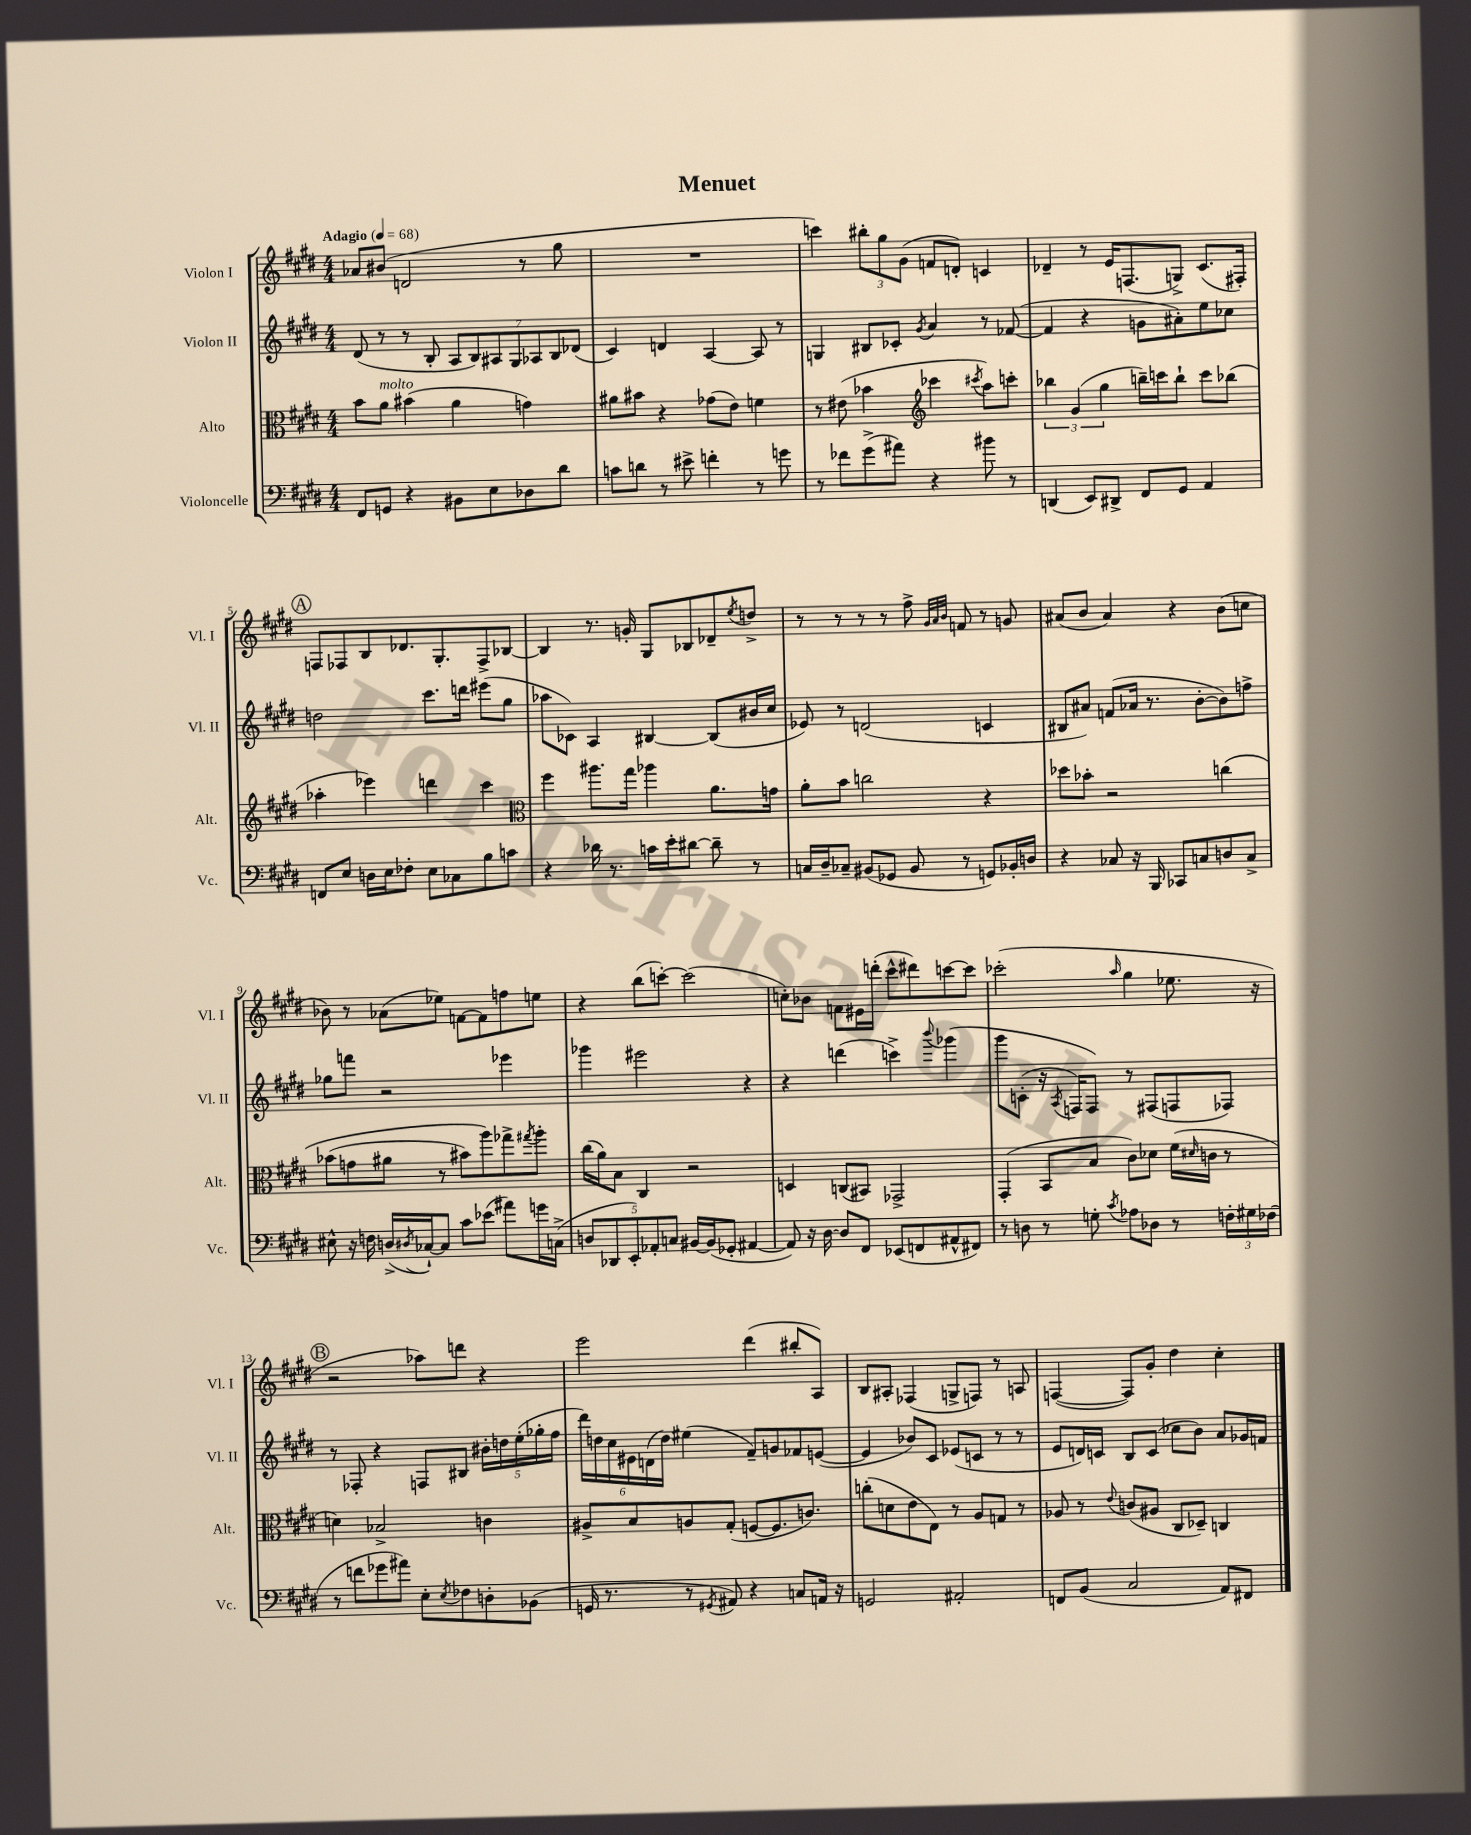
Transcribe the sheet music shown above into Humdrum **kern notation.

**kern	**kern	**kern	**kern
*staff4	*staff3	*staff2	*staff1
*clefF4	*clefC3	*clefG2	*clefG2
*k[f#c#g#d#]	*k[f#c#g#d#]	*k[f#c#g#d#]	*k[f#c#g#d#]
*M4/4	*M4/4	*M4/4	*M4/4
*MM68	*MM68	*MM68	*MM68
8FF#/L	8b\L	(8d#/	8a-/L
8GG/J	8a\J	8r	(8b#/J
4r	(4b#\	8r	2d/
.	.	8B'/	.
8BB#\L	4a\	14A/L	.
.	.	14B/)	.
8E\	.	.	.
.	.	14A#/	.
.	.	14G#/	.
8D-\	4g\)	.	8r
.	.	14A-/	.
.	.	14B/	.
8d#\J	.	.	8gg#\
.	.	(14d-/J	.
=	=	=	=
8c\L	8a#\L	4c#/)	1r
8d\J	8b#\J	.	.
8r	4r	4d/	.
8e#^\	.	.	.
4f'\	(8g-\L	[4A/	.
.	8e\J)	.	.
8r	4f\	8A/]	.
8g\	.	8r	.
=	=	=	=
8r	8r	4G/	4ccc\)
8f-\L	(8e#\	.	.
(8g#^\	4b-\	8B#/L	12bb#'\L
.	.	.	12gg#\
8a#\J)	.	8c-'/J	.
.	.	.	(12g#\J
*	*clefG2	*	*
.	.	8qg#/	.
4r	4ccc-\	4a/	8f/L
.	.	.	8d'/J)
.	8qccc#/	.	.
8b#\	8aa\L)	8r	4c/
8r	8ccc'\J	([8f-/	.
=	=	=	=
(4DD/	6bb-\	4f-/]	4d-~/
.	(6g#/	.	.
8EE/L)	.	4r	8r
.	6gg#\	.	.
8DD#^/J	.	.	16e/LK
.	.	.	(8.F/
8FF#/L	16bb~\LL)	8g\L	.
.	16ccc\J	.	.
8GG#/J	8bb`\J	8a#'\)	8G^/J)
4AA/	8ccc\L	8ee\	(8.c#/L
.	(8bb-\J	8cc-\J	.
.	.	.	16F#'/Jk)
=	=	=	=
8FF/L	4aa-'\	2dd\	8F/L
8E/J	.	.	8F-/
16D\LL	4eee-\)	.	8B/
16E\J	.	.	.
8F-'\J	.	.	8.d-/
8E\L	4ddd\	8.ccc#\L	.
.	.	.	8.G#'/
8C-\	.	.	.
.	.	16ddd\Jk	.
8B\	4ccc#\	(8eee#\L	8F-^/
8c\J	.	8gg#\J	[8B-/J
=	=	=	=
*	*clefC3	*	*
4r	4ff#\	8aa-\L	4B-/]
.	.	8c-\J)	.
16d-\	8.aa#\L	4A/	8.r
8.r	.	.	.
.	16gg#\Jk	.	16g'/
16c\LL	4aa-\	[4B#/	8G#/L
16e'\J	.	.	.
[8d#\J	.	.	8B-/
8d#~\]	8.a\L	(8B#/]L	8d-~/
.	.	.	8qee/
8r	.	16b#/L	8dd^/J
.	16g\Jk	16cc#/JJ	.
=	=	=	=
16C/LL	8a'\L	8e-/)	8r
16D#~/J	.	.	.
8C-~/J	8b\J	8r	8r
(8BB#/L	2cc\	(2d/	8r
8GG-/J	.	.	8r
8BB#/	.	.	8ff#^\
.	.	.	32qqg#/LLL
.	.	.	32qqa/
.	.	.	32qqb/JJJ
8r	.	.	8f/
8GG/L)	4r	4c/	8r
16BB-'/L	.	.	8g/
16D/JJ	.	.	.
=	=	=	=
4r	8dd-\L	8B#/L	(8a#/L
.	8b-'\J	8a#/J)	8b/J
8C-/	2r	(8f/L	4a#/)
16r	.	16a-/Jk	.
16BBB/	.	8.r	.
8CC-/L	.	.	4r
8C/	.	[8b'\L	.
8D/	&(4cc\	8b\])	(8b\L
8C^/J	.	8ff^\J	8cc\J
=	=	=	=
8E#^^\	(8b-\L	8gg-\L	8b-\)
16r	8g\	8fff\J	8r
16F\	.	.	.
(16D^/LL	8a#\J	2r	(8a-\L
8qD#/	.	.	.
[16C-`/J)	.	.	.
8C-/]J	8r	.	8ee-\J)
8c#\L	8b#\L)	.	[8f\L
(8e-\J	8aa\&)	.	8f\]
8a#\L)	8gg-^\	4eee-\	8ff\
.	8qgg#/	.	.
16g\L	8aa'\J	.	8ee\J
(16C^\JJ	.	.	.
=	=	=	=
10D/L	(16cc#\LL	4ggg-\	4r
.	16a\J)	.	.
10DD-/	.	.	.
.	8B\J	.	.
10EE'/)	.	.	.
.	4C#/	2eee#\	(8bb\L
10AA-'/	.	.	.
.	.	.	[8ccc'\J)
10C/J	.	.	.
[16BB#/LL	2r	.	(2ccc\]
(16BB#/]J	.	.	.
8GG-'/J	.	.	.
[4AA#/	.	4r	.
=	=	=	=
8AA#/])	4D/	4r	8cc'\L)
16r	.	.	8b-\J
[16D#\	.	.	.
8D#/]L	(8C/L	(4ddd\	8f\L
8FF#/J	8BB#/J)	.	16e#\L
.	.	.	(16ddd'\JJ
(8EE-/L	2GG-^/	4ccc^\)	8ccc#^^\L
8FF/	.	.	8ddd#\)
.	.	8qqbbb/	.
8AA#^^/	.	&(4ggg-\	[8ccc\
8FF#/J)	.	.	8ccc\]J
=	=	=	=
8r	(4GG#'/	8ggg#\L	(2ccc-'\
8D\	.	(8c'\J	.
8r	8BB/L	16r	.
.	.	8qA/	.
.	.	16F/LK)	.
8G'\	8B/J	8F/J&)	.
8qc#/	.	.	16qqaa/
8A-\L	8c#\L)	8r	4gg#\
8D-\J	8d-\J	(8F#/L	.
8r	(16f#\LL	8F/	8.ee-\
.	16qqd#/	.	.
.	16c\JJ	.	.
24F'\LL	8r	8F-/J)	.
24G#\	.	.	.
.	.	.	16r
(24F-\JJ	.	.	.
=	=	=	=
8r	4d\)	8r	2r
8f\L	.	8F-'/	.
8g-\	2B-^/	4r	.
8a#\J)	.	.	.
8E'\L	.	8F/L	8aa-\L)
8qE/	.	.	.
8F-\	.	8B#/J	8ddd\J
8D'\	4c\	20b#'\LL	4r
.	.	20dd\	.
.	.	(20ee'\	.
(8BB-\J	.	.	.
.	.	20gg-'\	.
.	.	20ff#\JJ	.
=	=	=	=
16GG/	8A#^/L	24ddd#\LL)	2eee\
.	.	24dd\	.
8.r	.	.	.
.	.	24cc#\	.
.	8B/	24e#\	.
.	.	(24d\	.
.	.	24dd\JJ)	.
8r	8A/	(4ee#\	.
8qGG#/	.	.	.
8AA#/)	(8G#'/J	.	.
4r	[8F/L	8f#~/L)	(4ddd#\
.	8.F/]	8g/	.
8C/L	.	8f-/	8bb#'/L
.	8.c/J)	.	.
16AA/Jk	.	([8e/J	8A/J)
16r	.	.	.
=	=	=	=
2GG/	(8cc'\L	4e/]	8B/L
.	8d\	.	8A#'/J
.	8e\	8b-/L)	(4F-/
.	8E\J)	8c#/J	.
2AA#'/	8r	(8e-/L	8G^/L
.	8A/L	8c/J	8F/J)
.	8G/J	8r	8r
.	8r	8r	8A/
=	=	=	=
8FF/L	8A-/	8e/L	([4F/
(8BB/J	8r	16d/L)	.
.	.	16c/JJ	.
.	8qqe/	.	.
2C#/	(8c/L	8B/L	8F/]L)
.	8A#/J	(8c/J	8g#'/J
.	8C#/L	8cc-\L	4dd#\
.	8D-~/J)	8b\J)	.
8AA/L)	4C/	8a/L	4cc#'\
8FF#/J	.	16g-/L	.
.	.	16f/JJ	.
==	==	==	==
*-	*-	*-	*-
